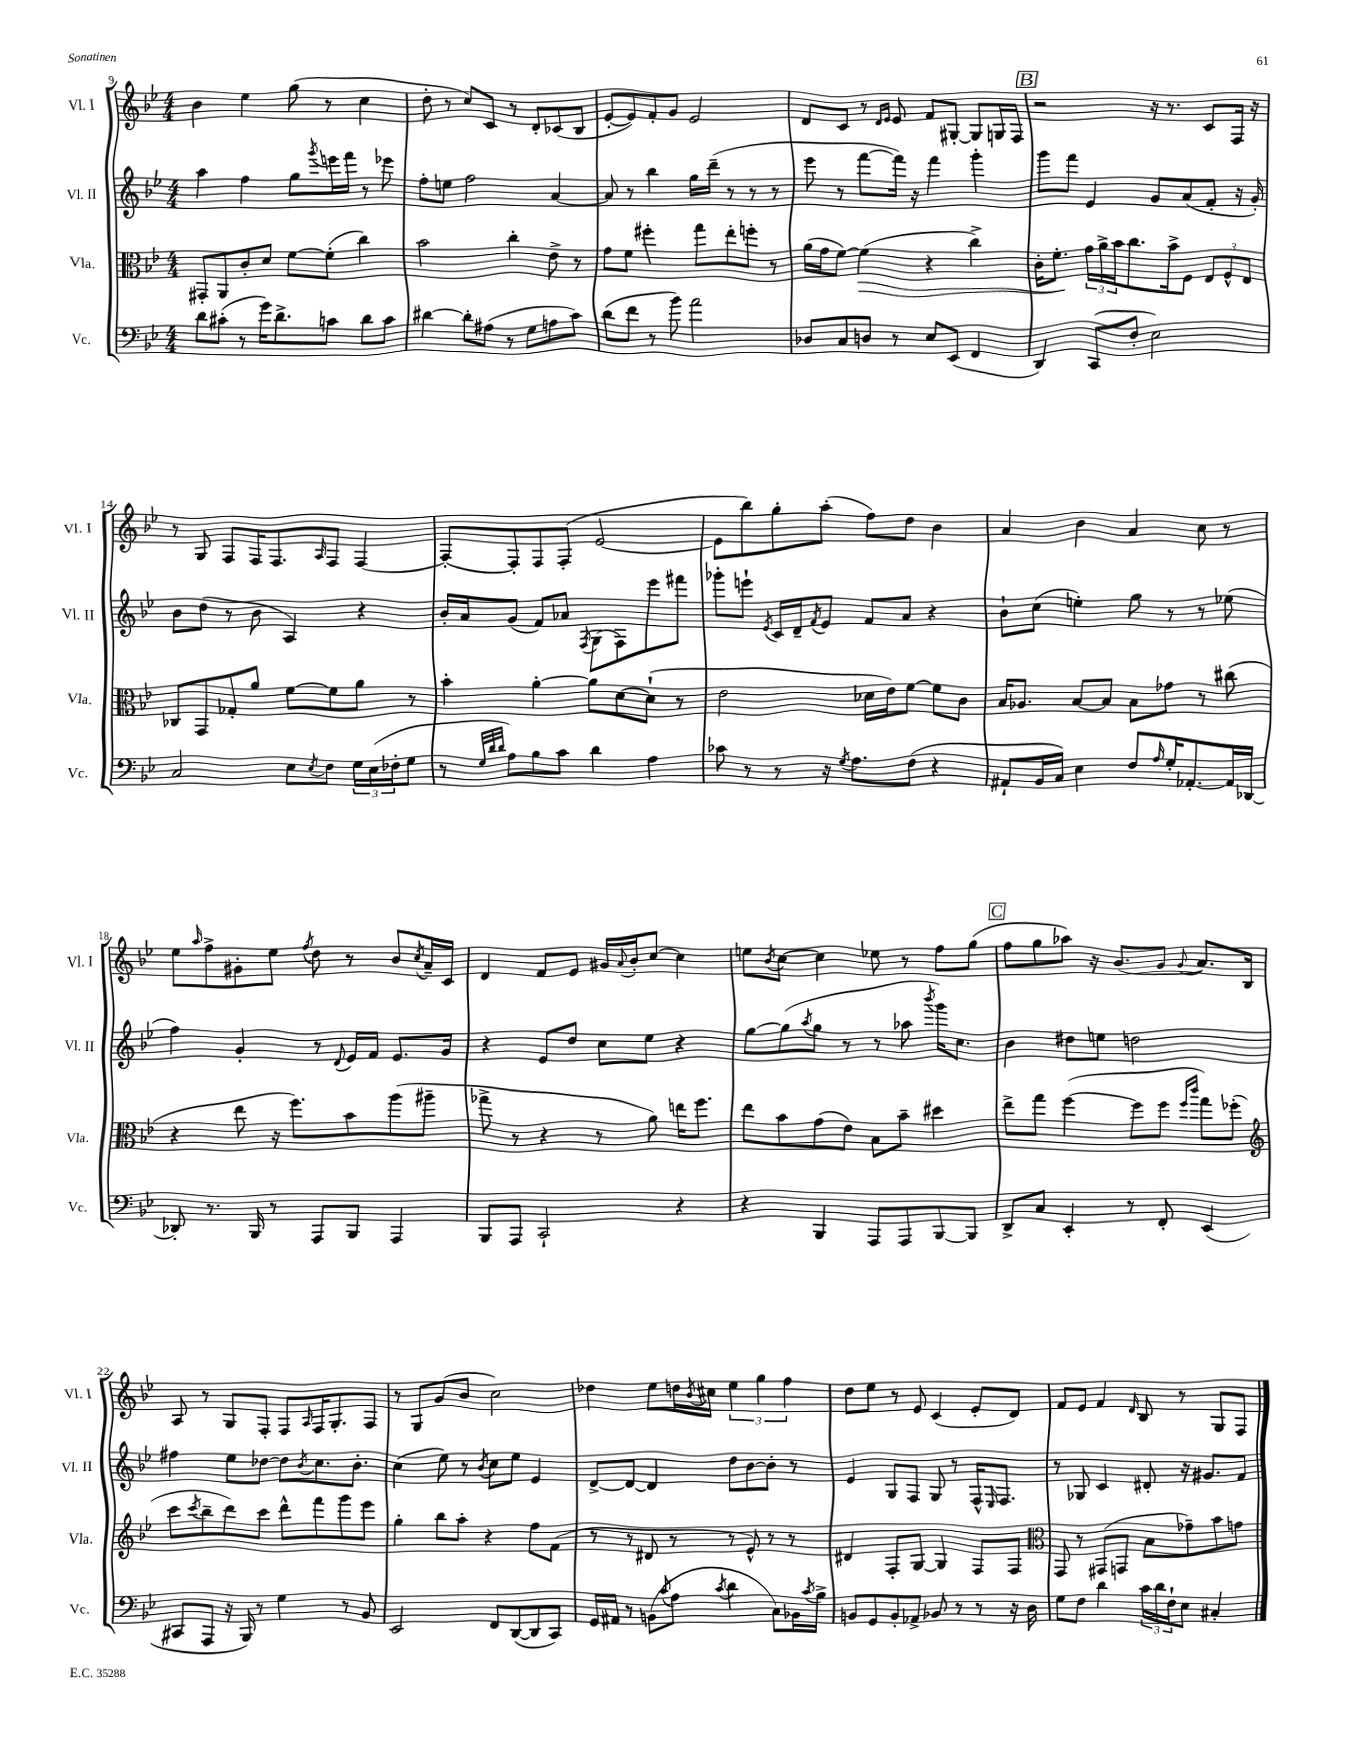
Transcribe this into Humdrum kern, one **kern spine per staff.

**kern	**kern	**dynam	**kern	**kern
*part4	*part3	*part3	*part2	*part1
*staff4	*staff3	*staff3	*staff2	*staff1
*I"Vc.	*I"Vla.	*	*I"Vl. II	*I"Vl. I
*I'Vc.	*I'Vla.	*	*I'Vl. II	*I'Vl. I
*clefF4	*clefC3	*	*clefG2	*clefG2
*k[b-e-]	*k[b-e-]	*	*k[b-e-]	*k[b-e-]
*M4/4	*M4/4	*	*M4/4	*M4/4
=9	=9	=9	=9	=9
8d\L	8GG#X'/L	.	4aa\	4b-\
(8c#X'\J	8AA/	.	.	.
8r	8c'/	.	4ff\	4ee-\
16g\KL)	8d/J	.	.	.
8.d^\	.	.	.	.
.	[8f\L	.	8gg\L	(8gg\
.	.	.	8qggg/	.
8cn\J	(8f'\J]	.	16eeen\L	8r
.	.	.	16fff\JJ	.
8d\L	4cc\)	.	8r	4cc\
8c\J	.	.	8eee-X\	.
=10	=10	=10	=10	=10
[4d#X\	2b-\	.	8ff'\L	8dd'\
.	.	.	8een\J	8r
8d#'\L]	.	.	2ff\	8cc/L)
(8A#X\J	.	.	.	8c/J
8r	4cc'\	.	.	8r
8G\L	.	.	.	8d'/L
8An\	8e-^\	.	[4a/	(8c-X/
8c\J)	8r	.	.	8B-/J
=11	=11	=11	=11	=11
(8d\L	8g\L	.	8a/]	[8e-'/L
8f\J	8f\J	.	8r	8e-/])
8r	4ff#X'\	.	4bb-\	8f'/
8b-\)	.	.	.	8g/J
2a\	8gg\L	.	16gg\LL	2e-/
.	.	.	(16ddd~\JJ	.
.	8ee-'\	.	8r	.
.	8ffn'\J	.	8r	.
.	8r	.	8r	.
=12	=12	=12	=12	=12
8D-X/L	(16a\LL	.	8eee-\	8d/L
.	16g\J	.	.	.
8C/	[8f\J)	.	8r	8c/J
!	!	!LO:HP:b	!	!
8Dn/J	(4f\]	>	[8fff\L	8r
.	.	.	.	16qqd/LL
.	.	.	.	16qqe-/JJ
8r	.	.	16fff\Jk])	8e-/
.	.	.	16r	.
8E-/L	4r	.	4fff\	8f/L
(8EE-/J	.	.	.	[8G#X'/J
4FF/	4cc^\)	.	4ggg'\	8G#/L]
.	.	.	.	16Gn/L
.	.	.	.	16F/JJ
!!LO:REH:place=s1:t=B
=13	=13	=13	=13	=13
4DD/)	16c'\KL	.	8ggg\L	2r
.	8.f'\J	.	.	.
.	.	.	8fff\J	.
(8CC/L	24g\LL	]	4e-/	.
.	24a^\	.	.	.
.	24b-\J	.	.	.
8F'/J	8.cc\	.	.	.
2E-\)	.	.	8g/L	16r
.	16b-^\k	.	.	8.r
.	8F\J	.	(8a/	.
.	12E-/L	.	8f'/J	8c/L
.	12F^^/	.	.	.
.	.	.	16r	16F/Jk
.	12E-/J	.	.	.
.	.	.	16g'/)	16r
!!LO:LB:g=z
=14	=14	=14	=14	=14
2C/	8C-X/L	.	8b-\L	8r
.	8GG/	.	(8dd\J	8G/
.	8G-X'/	.	8r	8F/L
.	8a/J	.	8b-\	16F/K
.	.	.	.	8.F/
8E-\L	[8f\L	.	4A/)	.
8qE-/	.	.	.	16qqA/
8F\J	8f\]	.	.	8F/J
24G\LL	8a\J	.	4r	[4F/
(24E-\	.	.	.	.
24F-X'\J	.	.	.	.
8G\J	8r	.	.	.
=15	=15	=15	=15	=15
8r	4b-'\	.	16b-'/LL	8F'/L_
.	.	.	16a/J	.
32qqG/LLL	.	.	.	.
32qqd/	.	.	.	.
32qqd/JJJ	.	.	.	.
8A\L)	.	.	(8g/J	8F'/]
8B-\	[4a'\	.	8f/L)	8F/
8c\J	.	.	8a-X/J	(8F'/J
.	.	.	8qF/	.
4d\	8a\L]	.	(8G\L	[2e-/
.	[8d\	.	8F\)	.
4A\	(8d`\J]	.	8eee-\	.
.	8r	.	8fff#X\J	.
=16	=16	=16	=16	=16
8c-X\	2e-\	.	8ggg-X'\L	8e-\L]
8r	.	.	8eeen`\J	8bb-\)
.	.	.	8qe-/	.
8r	.	.	16c/LL	8gg'\
.	.	.	16d~/J	.
.	.	.	8qf/	.
16r	.	.	8e-/J	(8aa'\J
8qG/	.	.	.	.
8.A\L	.	.	.	.
.	16d-X\LL	.	8f/L	8ff\L)
.	16e-\J)	.	.	.
(8F\J	[8f\J	.	8a/J	8dd\J
4r	8f\L]	.	4r	4b-\
.	8c\J	.	.	.
=17	=17	=17	=17	=17
8AA#X`/L	16B-/KL	.	8b-`\L	4a/
.	8.A-X/J	.	.	.
16BB-/L	.	.	(8cc\J	.
16C/JJ)	.	.	.	.
4E-\	[8B-/L	.	4een'\)	4b-\
.	8B-/J]	.	.	.
8F/L	8B-\L	.	8gg\	4a/
16qqA/	.	.	.	.
16G'/K	8g-X\J	.	8r	.
[8.AA-X'/	.	.	.	.
.	8r	.	8r	8cc\
16AA-/L]	(8cc#X\	.	(8ee-X\	8r
[16DD-X/JJ	.	.	.	.
!!LO:LB:g=z
=18	=18	=18	=18	=18
8DD-X'/]	4r	.	4ff\)	8ee-\L
.	.	.	.	16qqaa/
8.r	.	.	.	8ff^\
.	8ee-\	.	4g'/	8g#X'\
16BBB-/	.	.	.	.
8r	16r	.	.	8ee-\J
.	8.ff\L)	.	.	.
.	.	.	.	8qff/
8AAA/L	.	.	8r	8dd\
.	.	.	8qqd/	.
8BBB-/J	8b-\	.	16e-/LL	8r
.	.	.	16f/JJ	.
4AAA/	(8aa\	.	8.e-/L	8b-/L
.	.	.	.	8qcc/
.	8aa#X~\J	.	.	16a~/L
.	.	.	16g/Jk	16c/JJ
=19	=19	=19	=19	=19
8BBB-/L	8gg-X^\	.	4r	4d/
8AAA/J	8r	.	.	.
2CC`/	4r	.	8e-/L	8f/L
.	.	.	8dd/J	8e-/J
.	8r	.	8cc\L	16g#X/LL
.	.	.	.	8qqa/
.	.	.	.	16b-'/J
.	8a\)	.	8ee-\J	[8cc/J
4r	16een\KL	.	4r	4cc\]
.	8.ff\J	.	.	.
=20	=20	=20	=20	=20
4r	8ee-\L	.	[8gg\L	8een\L
.	.	.	.	8qb-/
.	8b-\	.	(8gg\]	[8cc\J
.	.	.	8qaa/	.
4BBB-/	(8g\	.	8gg\J	4cc\]
.	8e-\J)	.	8r	.
8AAA/L	8B-\L	.	8r	8ee-X\
8AAA/	8b-~\J	.	8aa-X\	8r
.	.	.	8qbbb-/	.
[8BBB-/	4dd#X\	.	16ggg\KL)	8ff\L
.	.	.	8.cc\J	.
8BBB-/J]	.	.	.	(8gg\J
!!LO:REH:place=s1:t=C
=21	=21	=21	=21	=21
8DD^/L	8ee-^\L	.	4b-\	8ff\L
8C/J	8gg\J	.	.	8gg\
4EE-'/	([4ff\	.	8dd#X\L	8aa-X\J)
.	.	.	8een\J	16r
.	.	.	.	(8.b-/L
8r	8ff\L]	.	2ddn\	.
8FF'/	8ff\J	.	.	8g/J
.	16qqff/LL	.	.	.
.	16qqccc/JJ	.	.	8qqg/
(4EE-/	8gg\L)	.	.	8.a/L)
.	(8ff-X'\J	.	.	.
.	.	.	.	16B-/Jk
!!LO:LB:g=z
=22	=22	=22	=22	=22
*	*clefG2	*	*	*
8CC#X/L	8ccc\L	.	4ff#X\	8A/
.	8qccc/	.	.	.
8AAA/J	8bb-~\	.	.	8r
16r	8ddd\)	.	8ee-\L	8G/L
16BBB-/)	.	.	.	.
8r	8ccc\J	.	[8dd-X\J	8F'/J
4G\	8ddd^^\L	.	8dd-\L]	8F/L
.	.	.	8qb-/	16qqA/
.	8fff\	.	8.cc\	16F/K
.	.	.	.	8.G'/
8r	8ggg\	.	.	.
.	.	.	8.b-'\J	.
8BB-/	8eee-\J	.	.	8F/J
=23	=23	=23	=23	=23
2EE-/	4gg'\	.	(4cc\	8r
.	.	.	.	8G/L
.	8bb-\L	.	8ee-\)	(8g/
.	8aa'\J	.	8r	8b-/J
.	.	.	8qb-/	.
8FF/L	4r	.	8cc\L	2cc\)
([8DD/	.	.	8ee-\J	.
8DD/]	8ff\L	.	4e-/	.
8CC/J)	(8f\J	.	.	.
=24	=24	=24	=24	=24
16GG/LL	8r	.	[8d^/L	4dd-X\
16AA#X/JJ	.	.	.	.
8r	8r	.	8d/J_	.
(8BBn\L	8d#X/	.	4d/]	8ee-\L
8qc/	.	.	.	.
8A\J	8r	.	.	16ddn\L
.	.	.	.	8qb-/
.	.	.	.	16cc#X\JJ
8qc/	.	.	.	.
4d\	8r	.	8dd\L	6ee-\
.	8e-^^/)	.	[8b-\	.
.	.	.	.	6gg\
8C\L)	8r	.	8b-'\J]	.
.	.	.	.	6ff\
16BB-X\L	8r	.	8r	.
8qc/	.	.	.	.
16B-^\JJ	.	.	.	.
=25	=25	=25	=25	=25
8BBn/L	4d#X/	.	4e-/	8dd\L
8GG/	.	.	.	8ee-\J
8BB'/	8F'/L	.	8G/L	8r
8AA-X^/J	[8G/J	.	8F/J	8e-/
8BB-X/	4G/]	.	8G/	(4c/
8r	.	.	8r	.
8r	8F/L	.	16F^^/KL	8e-'/L
.	.	.	16qqE-/	.
.	.	.	8.F/J	.
16r	8F/J	.	.	8d/J)
16D\	.	.	.	.
=26	=26	=26	=26	=26
*	*clefC3	*	*	*
8G\L	8GG/	.	8r	8f/L
8F\J	8r	.	8G-X/	8e-/J
4d\	(8GG#X/L	.	4c/	4f/
.	8GGn/J	.	.	.
.	.	.	.	16qqd/
24c\LL	8B-\L	.	8d#X'/	8B-/
24d\	.	.	.	.
24F`\J	.	.	.	.
8E-\J	8g-X~\)	.	16r	8r
.	.	.	8.g#X/L	.
4C#X'/	8b-\	.	.	8G/L
.	8gn\J	.	8f/J	8F/J
==	==	==	==	==
*-	*-	*-	*-	*-
